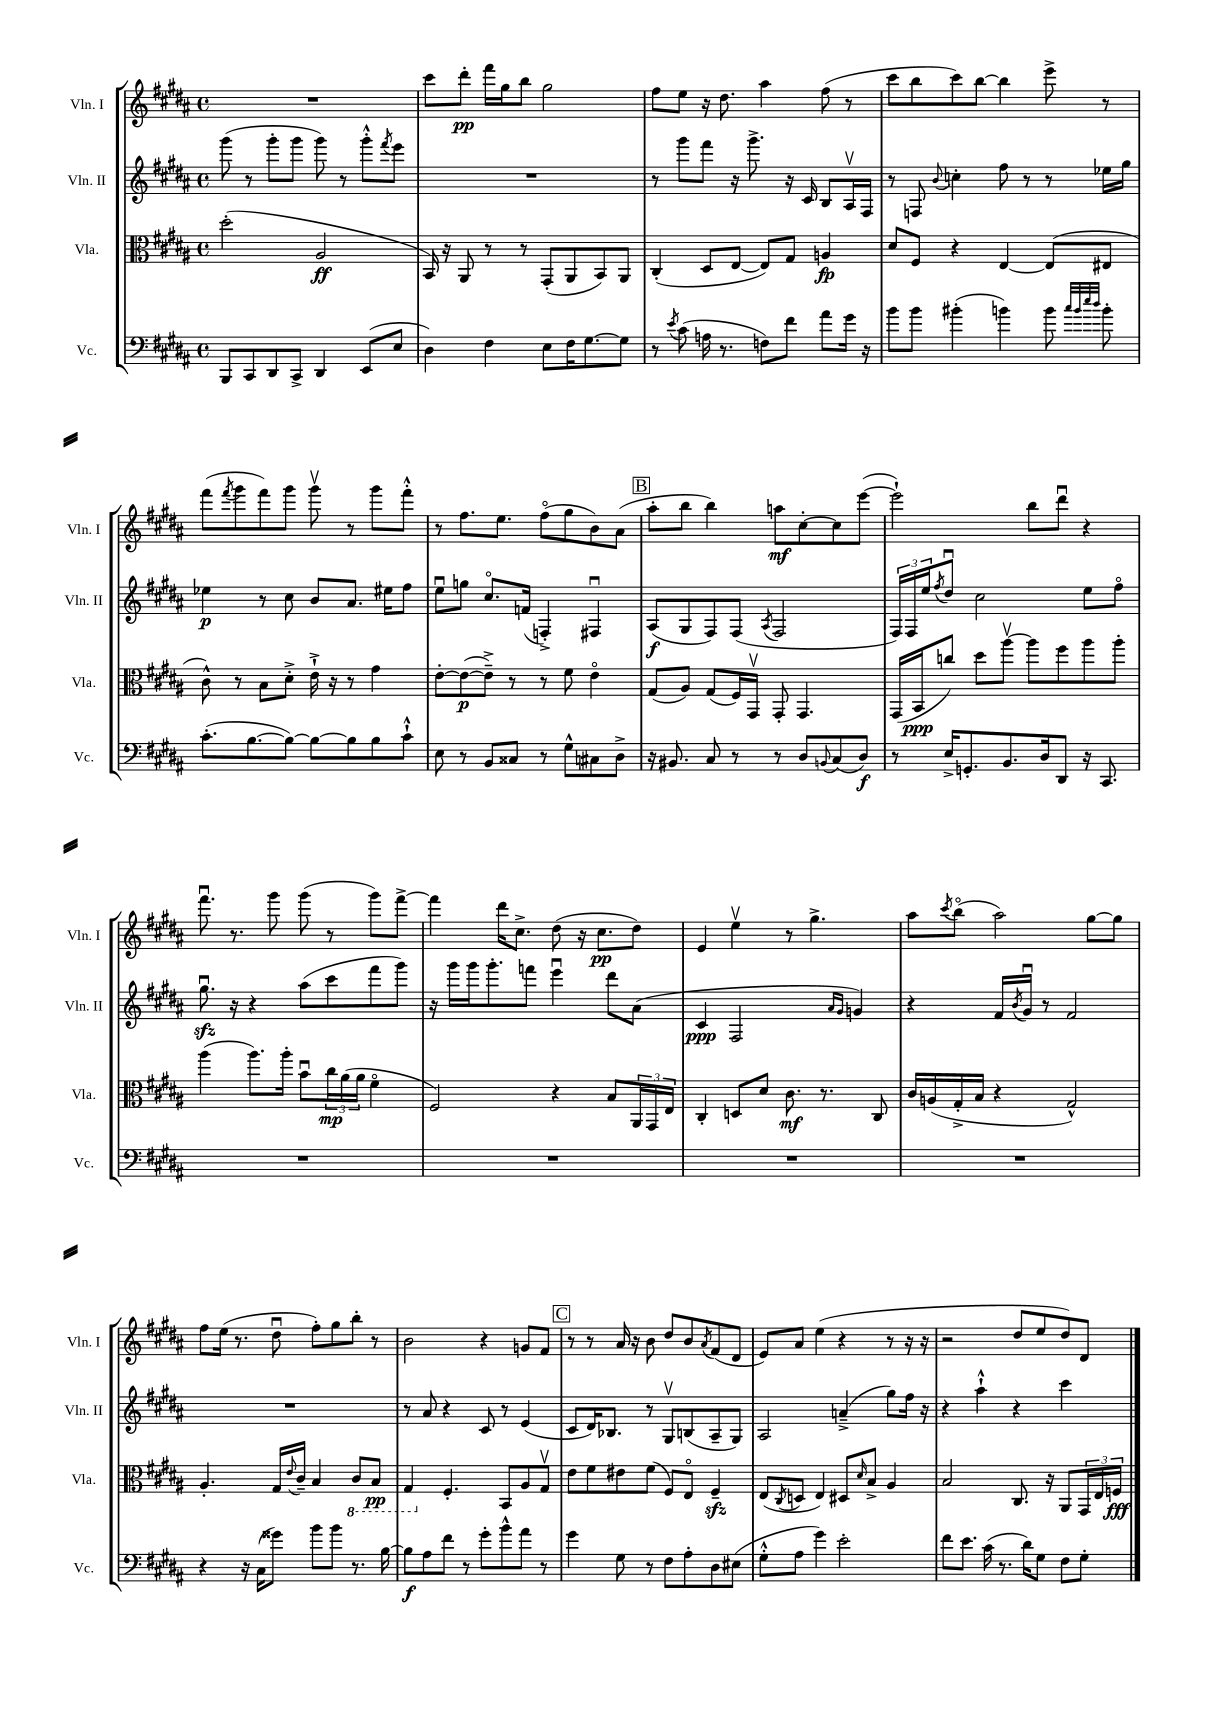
<<
\new StaffGroup <<
\new Staff = "s0" \with { instrumentName = "Vln. I" shortInstrumentName = "Vln. I" } {
    \clef treble \key b \major \defaultTimeSignature \time 4/4
    R1 |
    cis'''8 dis'''8-.\pp fis'''16 gis''16 b''8 gis''2 |
    fis''8 e''8 r16 dis''8. ais''4 fis''8( r8 |
    cis'''8 b''8 cis'''8) b''8~ b''4 e'''8-> r8 |
    fis'''8( \acciaccatura { fis'''8 } gis'''8 fis'''8) gis'''8 gis'''8\upbow r8 gis'''8 fis'''8-.-^ |
    r8 fis''8. e''8. fis''8\flageolet( gis''8 b'8) ais'8( |
    \mark \markup { \box "B" } ais''8-. b''8 b''4) a''8\mf cis''8~-. cis''8 e'''8~( |
    e'''2-!) b''8 dis'''8\downbow r4 |
    fis'''8.\downbow r8. gis'''8 gis'''8( r8 gis'''8) fis'''8~-> |
    fis'''4 dis'''16 cis''8.-> dis''8( r16 cis''8.\pp dis''8) |
    e'4 e''4\upbow r8 gis''4.-> |
    ais''8 \acciaccatura { cis'''8 } b''8\flageolet( ais''2) gis''8~ gis''8 |
    fis''8 e''16( r8. dis''8\downbow fis''8-.) gis''8 b''8-. r8 |
    b'2 r4 g'8 fis'8 |
    \mark \markup { \box "C" } r8 r8 ais'16 r16 b'8 dis''8 b'8 \acciaccatura { ais'8 } fis'8( dis'8 |
    e'8) ais'8 e''4( r4 r8 r16 r16 |
    r2 dis''8 e''8 dis''8) dis'8 \bar "|." |
}
\new Staff = "s1" \with { instrumentName = "Vln. II" shortInstrumentName = "Vln. II" } {
    \clef treble \key b \major \defaultTimeSignature \time 4/4
    gis'''8( r8 gis'''8-. gis'''8 gis'''8) r8 gis'''8-.-^ \acciaccatura { fis'''8 } e'''8 |
    R1 |
    r8 gis'''8 fis'''8 r16 gis'''8.-> r16 cis'16 b8 ais16\upbow fis16 |
    r8 f8 \appoggiatura { b'8 } c''4-. fis''8 r8 r8 ees''16 gis''16 |
    ees''4\p r8 cis''8 b'8 ais'8. eis''16 fis''8 |
    e''8\downbow g''8 cis''8.\flageolet f'16( f4-.->) fis4\downbow |
    \mark \markup { \box "B" } ais8\f( gis8 fis8) fis8( \acciaccatura { ais8 } fis2 |
    \tuplet 3/2 { fis16) fis16 e''16 } \acciaccatura { fis''8 } dis''8\downbow cis''2 e''8 fis''8\flageolet |
    gis''8.\downbow\sfz r16 r4 ais''8( cis'''8 fis'''8 gis'''8) |
    r16 gis'''16 gis'''16 gis'''8.-. f'''8 e'''4\downbow dis'''8 ais'8( |
    cis'4\ppp fis2 \grace { ais'16 gis'16 } g'4) |
    r4 fis'16 \acciaccatura { b'8 } gis'16\downbow r8 fis'2 |
    R1 |
    r8 ais'8 r4 cis'8 r8 e'4( |
    \mark \markup { \box "C" } cis'8 dis'16) bes8. r8 gis8\upbow b8( ais8-- gis8) |
    ais2 a'4--->( gis''8) fis''16 r16 |
    r4 ais''4-!-^ r4 cis'''4 \bar "|." |
}
\new Staff = "s2" \with { instrumentName = "Vla." shortInstrumentName = "Vla." } {
    \clef alto \key b \major \defaultTimeSignature \time 4/4
    dis''2-.( ais2\ff |
    b,16) r16 ais,8 r8 r8 gis,8-.( ais,8 b,8) ais,8 |
    cis4-.( dis8 e8~ e8) gis8 a4\fp |
    dis'8 fis8 r4 e4~ e8( eis8 |
    cis'8-^) r8 b8 dis'8-.-> e'16-!-> r16 r8 gis'4 |
    e'8~-. e'8~\p( e'8--->) r8 r8 fis'8 e'4\flageolet |
    \mark \markup { \box "B" } gis8( ais8) gis8( fis16) gis,16\upbow gis,8-. gis,4. |
    gis,16( b,16\ppp c''8) dis''8 ais''8~\upbow ais''8 fis''8 ais''8 ais''8-. |
    ais''4( ais''8.) ais''16-. b'8\downbow \tuplet 3/2 { cis''16\mp ais'16( ais'16 } fis'4\flageolet |
    fis2) r4 b8 \tuplet 3/2 { ais,16 gis,16 e16 } |
    cis4-. d8 dis'8 cis'8.\mf r8. cis8 |
    cis'16 a16( gis16-.-> b16 r4 gis2-^) |
    ais4.-. gis16 \appoggiatura { e'8 } cis'16-- b4 \ottava #-1 cis8 b,8\pp |
    gis,4 \ottava #0 fis4.-. b,8 ais8 gis8\upbow |
    \mark \markup { \box "C" } e'8 fis'8 eis'8 fis'8( fis8) e8\flageolet fis4--\sfz |
    e8( \acciaccatura { cis8 } d8 e4) dis8 \grace { dis'16 } b8-> ais4 |
    b2 cis8. r16 ais,8 \tuplet 3/2 { gis,16 e16 f16\fff } \bar "|." |
}
\new Staff = "s3" \with { instrumentName = "Vc." shortInstrumentName = "Vc." } {
    \clef bass \key b \major \defaultTimeSignature \time 4/4
    b,,8 cis,8 dis,8 cis,8-> dis,4 e,8( e8 |
    dis4) fis4 e8 fis16 gis8.~ gis8 |
    r8 \acciaccatura { e'8 } cis'8( a16 r8. f8) fis'8 ais'8 gis'16 r16 |
    b'8 b'8 bis'4-.( b'4) b'8 \grace { cis''32 b'32 e''32 dis''32 } b'8-. |
    cis'8.-.( b8.~ b8~) b8~ b8 b8 cis'8-!-^ |
    e8 r8 b,8 cisis8 r8 gis8-^ cis8 dis8-> |
    \mark \markup { \box "B" } r16 bis,8. cis8 r8 r8 dis8 \appoggiatura { b,8 } cis8( dis8\f) |
    r8 e16-> g,8.-. b,8. dis16 dis,8 r16 cis,8. |
    R1 |
    R1 |
    R1 |
    R1 |
    r4 r16 cis16( gisis'8) b'8 b'8 r8. b16~ |
    b8\f ais8 fis'8 r8 gis'8-. b'8-^ ais'8 r8 |
    \mark \markup { \box "C" } gis'4 gis8 r8 fis8 ais8-. dis8 eis8( |
    gis8-.-^ ais8 gis'4) e'2-. |
    fis'8 e'8. cis'16( r8. dis'16) gis8 fis8 gis8-. \bar "|." |
}
>>
>>
\layout { \context { \Score \remove "Bar_number_engraver" } }
